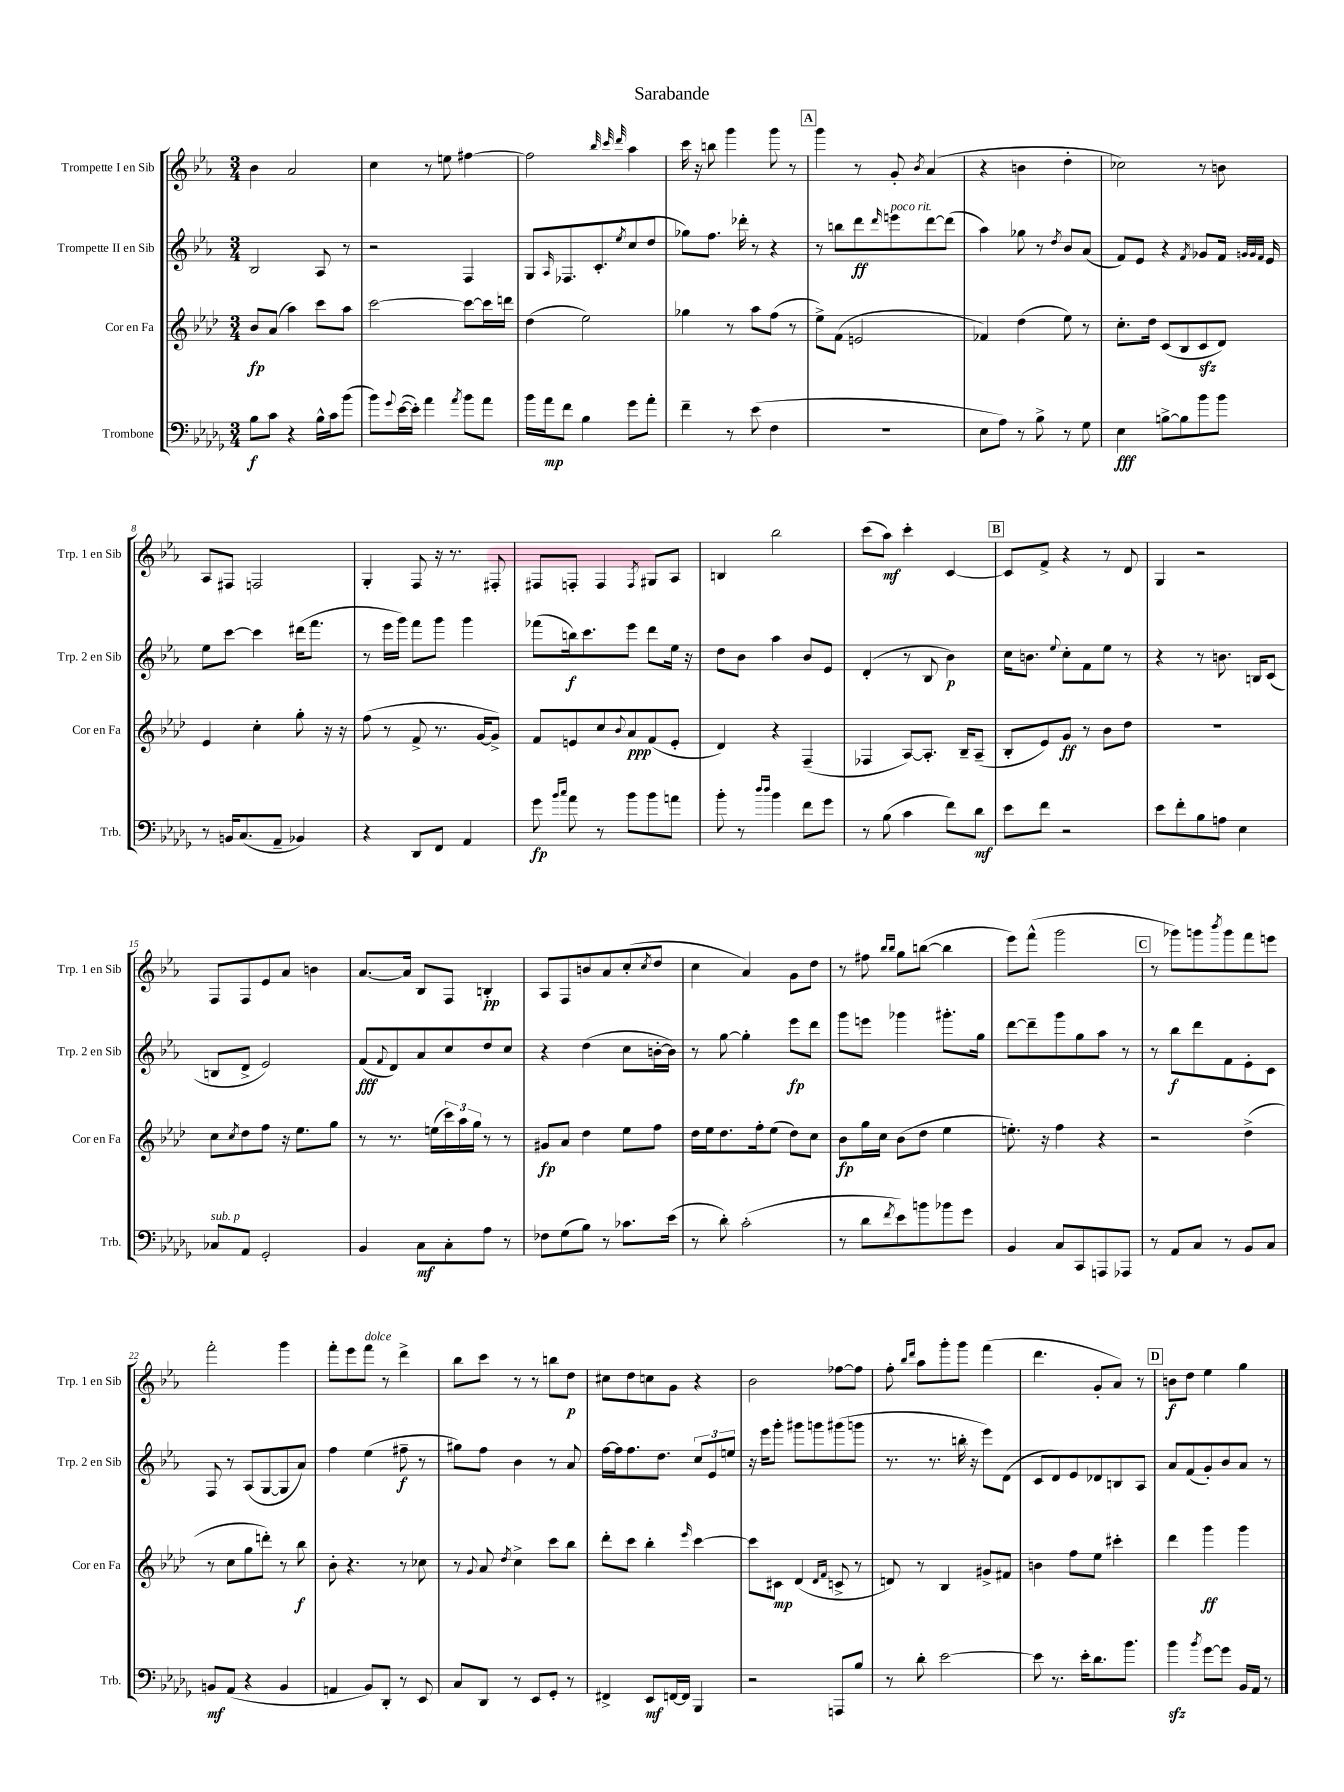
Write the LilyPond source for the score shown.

\header { title = "Sarabande" }
<<
\new StaffGroup <<
\new Staff = "s0" \with { instrumentName = "Trompette I en Sib" shortInstrumentName = "Trp. 1 en Sib" } {
    \clef treble \key ees \major \numericTimeSignature \time 3/4
    bes'4 aes'2 |
    c''4 r8 e''8 fis''4~ |
    fis''2 \grace { bes''32 c'''32 d'''32 } aes''4 |
    c'''16 r16 b''8 g'''4 g'''8 r8 |
    \mark \markup { \box "A" } g'''4 r8 g'8-. \acciaccatura { bes'8 } aes'4( |
    r4 b'4 d''4-. |
    ces''2) r8 b'8 |
    aes8 fis8 f2 |
    g4-. f8 r16 r8. fis8-. |
    fis8 f8-. f4 \acciaccatura { f8 } gis8 aes8 |
    b4 bes''2 |
    c'''8( aes''8\mf) c'''4-. c'4~ |
    \mark \markup { \box "B" } c'8 f'8-> r4 r8 d'8 |
    g4 r2 |
    f8 f8 ees'8 aes'8 b'4 |
    aes'8.~ aes'16 bes8 f8 b4-.\pp |
    aes8 f8 b'8 aes'8 c''8-.( \acciaccatura { c''8 } d''8 |
    c''4 aes'4) g'8 d''8 |
    r8 fis''8 \grace { bes''16 bes''16 } g''8 b''8~( b''4 |
    ees'''8) f'''8-^( g'''2 |
    \mark \markup { \box "C" } r8 ges'''8) g'''8 \acciaccatura { bes'''8 } g'''8 f'''8 e'''8 |
    f'''2-. g'''4 |
    f'''8-. ees'''8 f'''8^\markup { \italic "dolce" } r8 d'''4-> |
    bes''8 c'''8 r8 r8 b''8 d''8\p |
    cis''8 d''8 c''8 g'8 r4 |
    bes'2 fes''8~ fes''8 |
    f''8-. \grace { bes''16 d'''16 } aes''8 g'''8-. g'''8 f'''4( |
    d'''4. g'8-. aes'8) r8 |
    \mark \markup { \box "D" } b'8\f d''8 ees''4 g''4 \bar "|." |
}
\new Staff = "s1" \with { instrumentName = "Trompette II en Sib" shortInstrumentName = "Trp. 2 en Sib" } {
    \clef treble \key ees \major \numericTimeSignature \time 3/4
    bes2 aes8 r8 |
    r2 f4 |
    g8 \grace { aes16 } fes8. c'8.-. \acciaccatura { ees''8 } c''8( d''8 |
    ges''8) f''8. des'''16-. r8 r4 |
    \mark \markup { \box "A" } r8 b''8 d'''8\ff \grace { d'''16 } e'''8^\markup { \italic "poco rit." } d'''8~ d'''8( |
    aes''4) ges''8 r8 \acciaccatura { d''8 } bes'8 aes'8( |
    f'8) ees'8 r4 \acciaccatura { f'8 } ges'8 f'16 \grace { g'32 g'32 f'32 } ees'16 |
    ees''8 c'''8~ c'''4 dis'''16( f'''8. |
    r8 ees'''16 g'''16) f'''8 g'''8 g'''4 |
    fes'''8( b''16\f) c'''8. ees'''8 d'''8 ees''16 r16 |
    d''8 bes'8 aes''4 bes'8 ees'8 |
    d'4-.( r8 bes8 bes'4\p) |
    \mark \markup { \box "B" } c''16 b'8. \appoggiatura { ees''8 } c''8-. f'8 ees''8 r8 |
    r4 r8 b'8. b16 c'8( |
    b8 d'8-> ees'2) |
    f'8\fff( \appoggiatura { f'8 } d'8) aes'8 c''8 d''8 c''8 |
    r4 d''4( c''8 b'16~-. b'16) |
    r8 g''8~ g''4-. ees'''8\fp d'''8 |
    g'''8 e'''8 ges'''4 gis'''8.-. g''16 |
    d'''8~ d'''8-- g'''8 g''8 aes''8 r8 |
    \mark \markup { \box "C" } r8 bes''8\f d'''8 f'8 ees'8-. c'8 |
    f8 r8 aes8( g8~ g8 aes'8) |
    f''4 ees''4( fis''8--\f r8 |
    gis''8) f''8 bes'4 r8 aes'8 |
    f''16~ f''16 f''8. d''8. \tuplet 3/2 { c''8 ees'8 e''8 } |
    r16 ees'''16 g'''8-. gis'''8 g'''8 gis'''8( g'''8 |
    r8. r8. b''16-. r16 ees'''8) d'8( |
    c'8 d'8) ees'8 des'8 b8 aes8 |
    \mark \markup { \box "D" } aes'8 f'8( g'8-.) bes'8 aes'8 r8 \bar "|." |
}
\new Staff = "s2" \with { instrumentName = "Cor en Fa" shortInstrumentName = "Cor en Fa" } {
    \clef treble \key aes \major \numericTimeSignature \time 3/4
    bes'8\fp aes'8( aes''4) c'''8 aes''8 |
    c'''2~ c'''8~ c'''16 d'''16 |
    des''4( ees''2) |
    ges''4 r8 aes''8 f''8( r8 |
    \mark \markup { \box "A" } ees''8->) f'8( e'2 |
    fes'4) des''4( ees''8) r8 |
    c''8.-. des''16 c'8( bes8 c'8\sfz des'8) |
    ees'4 c''4-. g''8-. r16 r16 |
    f''8( r8 f'8-> r8. g'16~ g'8->) |
    f'8 e'8 c''8 \appoggiatura { bes'8 } aes'8\ppp f'8( e'8-. |
    des'4) r4 f4--( |
    fes4 aes8~) aes8.-. bes16-- aes8--( |
    \mark \markup { \box "B" } bes8-. ees'8) g'8\ff r8 bes'8 des''8 |
    R2. |
    c''8 \acciaccatura { c''8 } des''8 f''8 r16 ees''8. g''8 |
    r8 r8. e''16( \tuplet 3/2 { c'''16) aes''16 g''16 } r8 r8 |
    gis'8\fp aes'8 des''4 ees''8 f''8 |
    des''16 ees''16 des''8. f''16-. ees''8( des''8) c''8 |
    bes'8\fp g''16 c''16 bes'8( des''8 ees''4 |
    e''8.-.) r16 f''4 r4 |
    \mark \markup { \box "C" } r2 des''4->( |
    r8 c''8 g''8 d'''8-.) r8 bes''8\f |
    bes'8-. r4. r8 ces''8 |
    r8 \appoggiatura { g'8 } aes'8 \acciaccatura { des''8 } c''4-> c'''8 bes''8 |
    des'''8-. c'''8 bes''4-. \grace { ees'''16 } c'''4~ |
    c'''8 cis'8\mp des'4( \grace { des'16 f'16 } c'8-> r8 |
    d'8) r8 bes4 gis'8-> fis'8 |
    b'4 f''8 ees''8 cis'''4-. |
    \mark \markup { \box "D" } des'''4 g'''4\ff g'''4 \bar "|." |
}
\new Staff = "s3" \with { instrumentName = "Trombone" shortInstrumentName = "Trb." } {
    \clef bass \key des \major \numericTimeSignature \time 3/4
    bes8\f c'8 r4 bes16-^ c'16 bes'8( |
    bes'8) \appoggiatura { ges'8 } ees'16~( ees'16-.) aes'4 \acciaccatura { aes'8 } bes'8 aes'8 |
    bes'16 aes'16\mp f'8 bes4 ges'8 aes'8-. |
    f'4-- r8 ees'8( f4 |
    \mark \markup { \box "A" } R2. |
    ees8 aes8) r8 bes8-> r8 ges8 |
    ees4\fff b8~-> b8 bes'8 bes'8 |
    r8 b,16 c8.( aes,8-- bes,4) |
    r4 des,8 f,8 aes,4 |
    ges'8\fp \grace { bes'16 c''16 } aes'8 r8 bes'8 bes'8 a'8 |
    bes'8-. r8 \grace { des''16 des''16 } bes'4 f'8 ges'8 |
    r8 bes8( c'4 f'8) des'8\mf |
    \mark \markup { \box "B" } ees'8 f'8 r2 |
    ees'8 f'8-. bes8 a8 ees4 |
    ces8^\markup { \italic "sub. p" } aes,8 ges,2-. |
    bes,4 c8\mf c8-. aes8 r8 |
    fes8 ges8( bes8) r8 ces'8. ees'16( |
    r8 des'8-.) c'2-.( |
    r8 des'8 \acciaccatura { f'8 } ees'8) b'8 bes'8 ges'8 |
    bes,4 c8 c,8 a,,8 aes,,8 |
    \mark \markup { \box "C" } r8 aes,8 c8 r8 bes,8 c8 |
    b,8\mf aes,8( r4 b,4 |
    a,4 bes,8) des,8-. r8 ees,8 |
    c8 des,8 r8 ees,8 ges,8-. r8 |
    fis,4-> ees,8\mf f,16~ f,16 bes,,4 |
    r2 a,,8 bes8 |
    r8 des'8-. ees'2~ |
    ees'8 r8. ees'16-. des'8. bes'8. |
    \mark \markup { \box "D" } bes'4\sfz \acciaccatura { bes'8 } ges'8~ ges'8 bes,16 aes,16 r8 \bar "|." |
}
>>
>>
